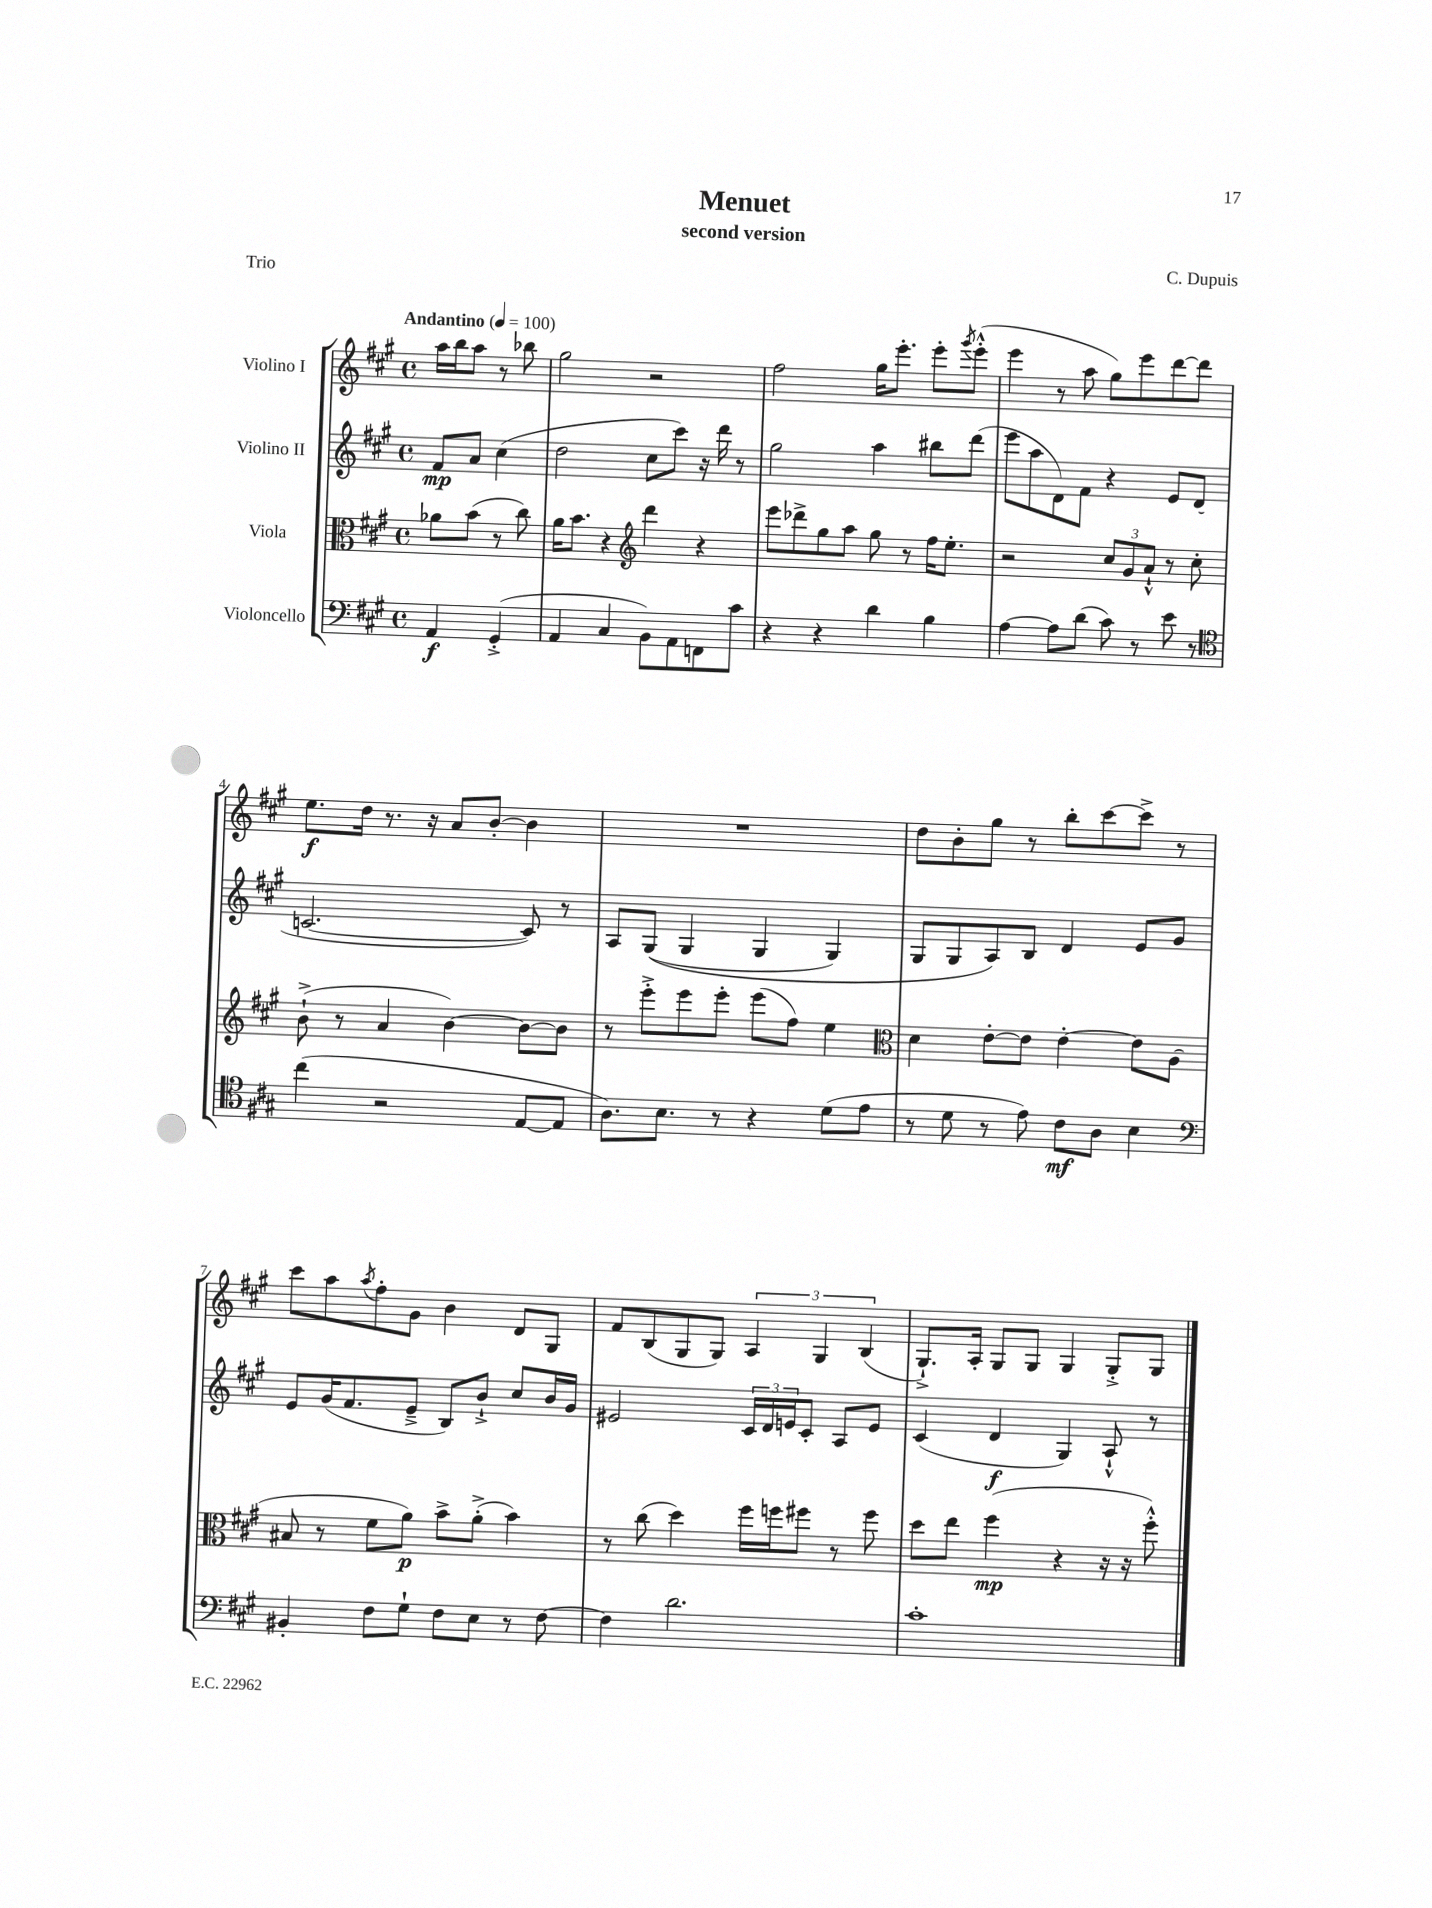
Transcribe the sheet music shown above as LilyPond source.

\header { title = "Menuet" composer = "C. Dupuis" subtitle = "second version" piece = "Trio" }
<<
\new StaffGroup <<
\new Staff = "s0" \with { instrumentName = "Violino I" } {
    \clef treble \key a \major \defaultTimeSignature \time 4/4 \partial 2 \tempo "Andantino" 4 = 100
    a''16 b''16 a''8 r8 bes''8 |
    gis''2 r2 |
    fis''2 gis''16 e'''8.-. e'''8-. \acciaccatura { gis'''8 } e'''8-.-^( |
    e'''4 r8 a''8 gis''8) e'''8 d'''8~ d'''8 |
    e''8.\f d''16 r8. r16 a'8 b'8~-. b'4 |
    R1 |
    d''8 b'8-. gis''8 r8 b''8-. cis'''8~ cis'''8-> r8 |
    cis'''8 a''8 \acciaccatura { a''8 } fis''8-. gis'8 b'4 d'8 gis8 |
    fis'8 b8( gis8 gis8) \tuplet 3/2 { a4 gis4 b4( } |
    gis8.-!->) a16-. gis8 gis8 gis4 gis8-.-> gis8 \bar "|." |
}
\new Staff = "s1" \with { instrumentName = "Violino II" } {
    \clef treble \key a \major \defaultTimeSignature \time 4/4 \partial 2
    fis'8\mp a'8 cis''4( |
    d''2 cis''8 cis'''8) r16 d'''16 r8 |
    gis''2 a''4 bis''8 d'''8( |
    e'''8 a''8 d'8) fis'8 r4 e'8 d'8( |
    c'2.~ c'8) r8 |
    a8 gis8(\( gis4 gis4 gis4) |
    gis8 gis8 a8\) b8 d'4 e'8 gis'8 |
    e'8 gis'16( fis'8. e'8---> b8) b'8-!-> cis''8 b'16 gis'16 |
    eis'2 \tuplet 3/2 { cis'16 d'16 e'16 } cis'8-. a8 e'8 |
    cis'4( d'4\f gis4) a8-!-^ r8 \bar "|." |
}
\new Staff = "s2" \with { instrumentName = "Viola" } {
    \clef alto \key a \major \defaultTimeSignature \time 4/4 \partial 2
    aes'8 b'8( r8 cis''8) |
    a'16 b'8. r4 \clef treble d'''4 r4 |
    e'''8 des'''8-> gis''8 a''8 gis''8 r8 fis''16 e''8.-. |
    r2 \tuplet 3/2 { cis''8 gis'8 a'8-!-^ } r8 cis''8-. |
    b'8-!->( r8 a'4 b'4~) b'8~ b'8 |
    r8 e'''8-.-> e'''8 e'''8-. e'''8( fis''8) e''4 |
    \clef alto d'4 e'8~-. e'8 e'4~-. e'8 a8( |
    bis8 r8 fis'8 a'8\p) b'8-> a'8-.->( b'4) |
    r8 cis''8( d''4) fis''16 f''16 fis''8 r8 fis''8 |
    d''8 e''8 fis''4\mp( r4 r16 r16 fis''8-.-^) \bar "|." |
}
\new Staff = "s3" \with { instrumentName = "Violoncello" } {
    \clef bass \key a \major \defaultTimeSignature \time 4/4 \partial 2
    a,4\f gis,4-.->( |
    a,4 cis4 b,8) a,8 f,8 cis'8 |
    r4 r4 d'4 b4 |
    a4~ a8 d'8( cis'8) r8 e'8 r8 |
    \clef tenor cis''4( r2 e8~ e8 |
    a8.) b8. r8 r4 d'8( e'8 |
    r8 d'8 r8 e'8) cis'8\mf a8 b4 |
    \clef bass bis,4-. fis8 gis8-! fis8 e8 r8 fis8~ |
    fis4 d'2. |
    cis'1-. \bar "|." |
}
>>
>>
